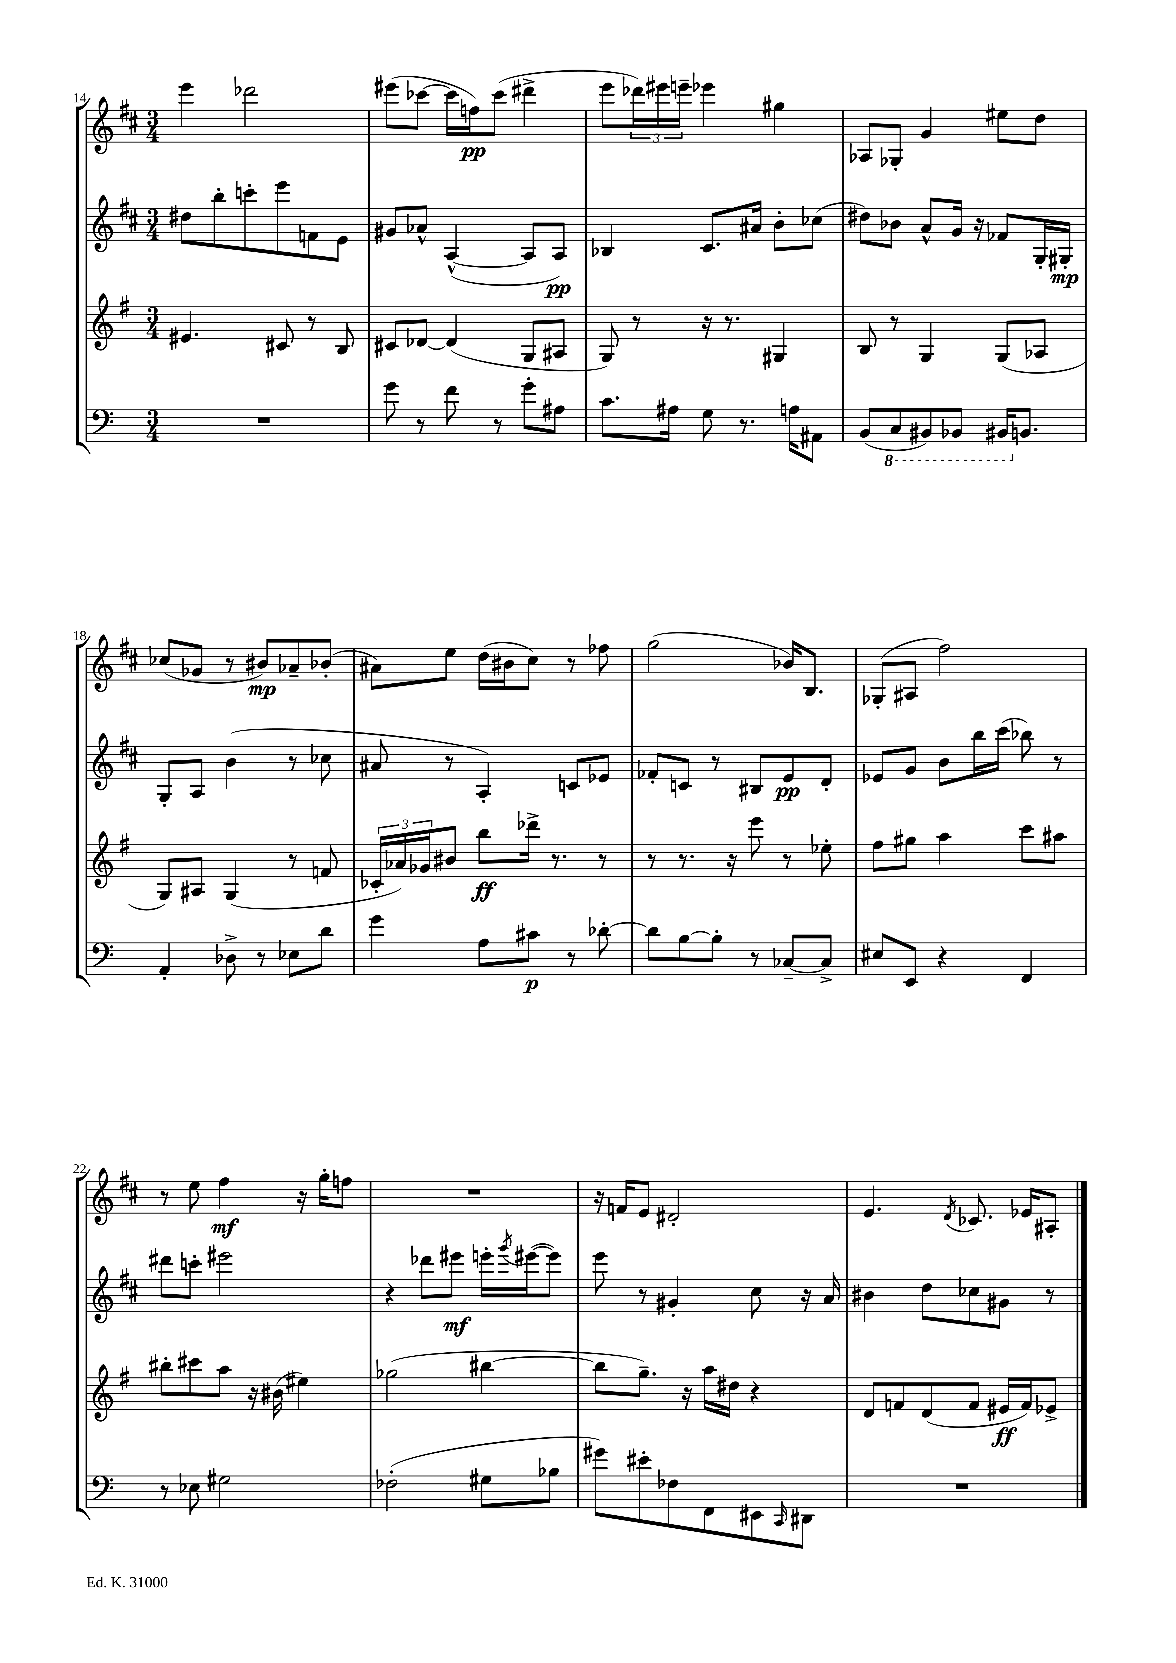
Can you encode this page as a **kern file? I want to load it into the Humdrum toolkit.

**kern	**kern	**kern	**kern
*staff4	*staff3	*staff2	*staff1
*clefF4	*clefG2	*clefG2	*clefG2
*k[]	*k[f#]	*k[f#c#]	*k[f#c#]
*M3/4	*M3/4	*M3/4	*M3/4
2.r	4.e#	8dd#	4eee
.	.	8bb'	.
.	.	8ccc'	2ddd-
.	8c#	8eee	.
.	8r	8f	.
.	8B	8e	.
=	=	=	=
8g	8c#	8g#	(8eee#
8r	[8d-	8a-^^	[8ccc-
8f	(4d-]	([4A^^	16ccc-]
.	.	.	16ff)
8r	.	.	(8ccc-
8g'	8G	8A]	4ddd#^
8A#	8A#	8A)	.
=	=	=	=
8.c	8G)	4B-	8eee
.	8r	.	24ddd-)
.	.	.	24eee#
16A#	.	.	.
.	.	.	24eee~
8G	16r	8.c#	4eee-
.	8.r	.	.
8.r	.	.	.
.	.	16a#	.
.	4G#	8b'	4gg#
16A	.	.	.
8AA#	.	(8cc-	.
=	=	=	=
(8BB	8B	8dd#)	8A-
8CC	8r	8b-	8G-'
8BBB#)	4G	8a^^	4g
8BBB-	.	16g	.
.	.	16r	.
16BBB#	(8G	8f-	8ee#
8.BB	.	.	.
.	8A-	16G'	8dd
.	.	16G#'	.
=	=	=	=
4AA'	8G)	8G'	(8cc-
.	8A#	8A	8g-
8D-^	(4G	(4b	8r
8r	.	.	8b#)
8E-	8r	8r	8a-~
8d	8f	8cc-	(8b-'
=	=	=	=
4g	24c-'	8a#	8a#)
.	24a-)	.	.
.	24g-	.	.
.	8b#	8r	8ee
8A	8bb	4A')	(16dd
.	.	.	16b#
8c#	16ddd-^	.	8cc#)
.	8.r	.	.
8r	.	8c	8r
[8d-'	8r	8e-	8ff-
=	=	=	=
8d-]	8r	8f-'	(2gg
[8B	8.r	8c	.
8B']	.	8r	.
.	16r	.	.
8r	8eee	8B#	.
[8C-~	8r	8e	16b-)
.	.	.	8.B
8C-^]	8ee-'	8d'	.
=	=	=	=
8E#	8ff#	8e-	(8G-'
8EE	8gg#	8g	8A#
4r	4aa	8b	2ff#)
.	.	16bb	.
.	.	(16ccc#	.
4FF	8ccc	8bb-)	.
.	8aa#	8r	.
=	=	=	=
8r	8bb#'	8ddd#	8r
8E-	8ccc#	8ccc'	8ee
2G#	8aa	2eee#	4ff#
.	16r	.	.
.	(16b#	.	.
.	4ee#)	.	16r
.	.	.	16gg'
.	.	.	8ff
=	=	=	=
(2F-'	(2gg-	4r	2.r
.	.	8ddd-	.
.	.	8eee#	.
8G#	[4bb#	16eee'	.
.	.	8qggg	.
.	.	([16eee#	.
8B-	.	8eee#])	.
=	=	=	=
8g#)	8bb#]	8eee	16r
.	.	.	16f
8e#'	8.gg~)	8r	8e
8F-	.	4g#'	2d#'
.	16r	.	.
8FF	16aa	.	.
.	16dd#	.	.
8EE#	4r	8cc#	.
16qqCC	.	.	.
8DD#	.	16r	.
.	.	16a	.
=	=	=	=
2.r	8d	4b#	4.e
.	8f	.	.
.	(8d	8dd	.
.	.	.	8qd
.	8f	8cc-	8.c-
.	16e#	8g#	.
.	16f)	.	16e-
.	8e-^	8r	8A#'
==	==	==	==
*-	*-	*-	*-
